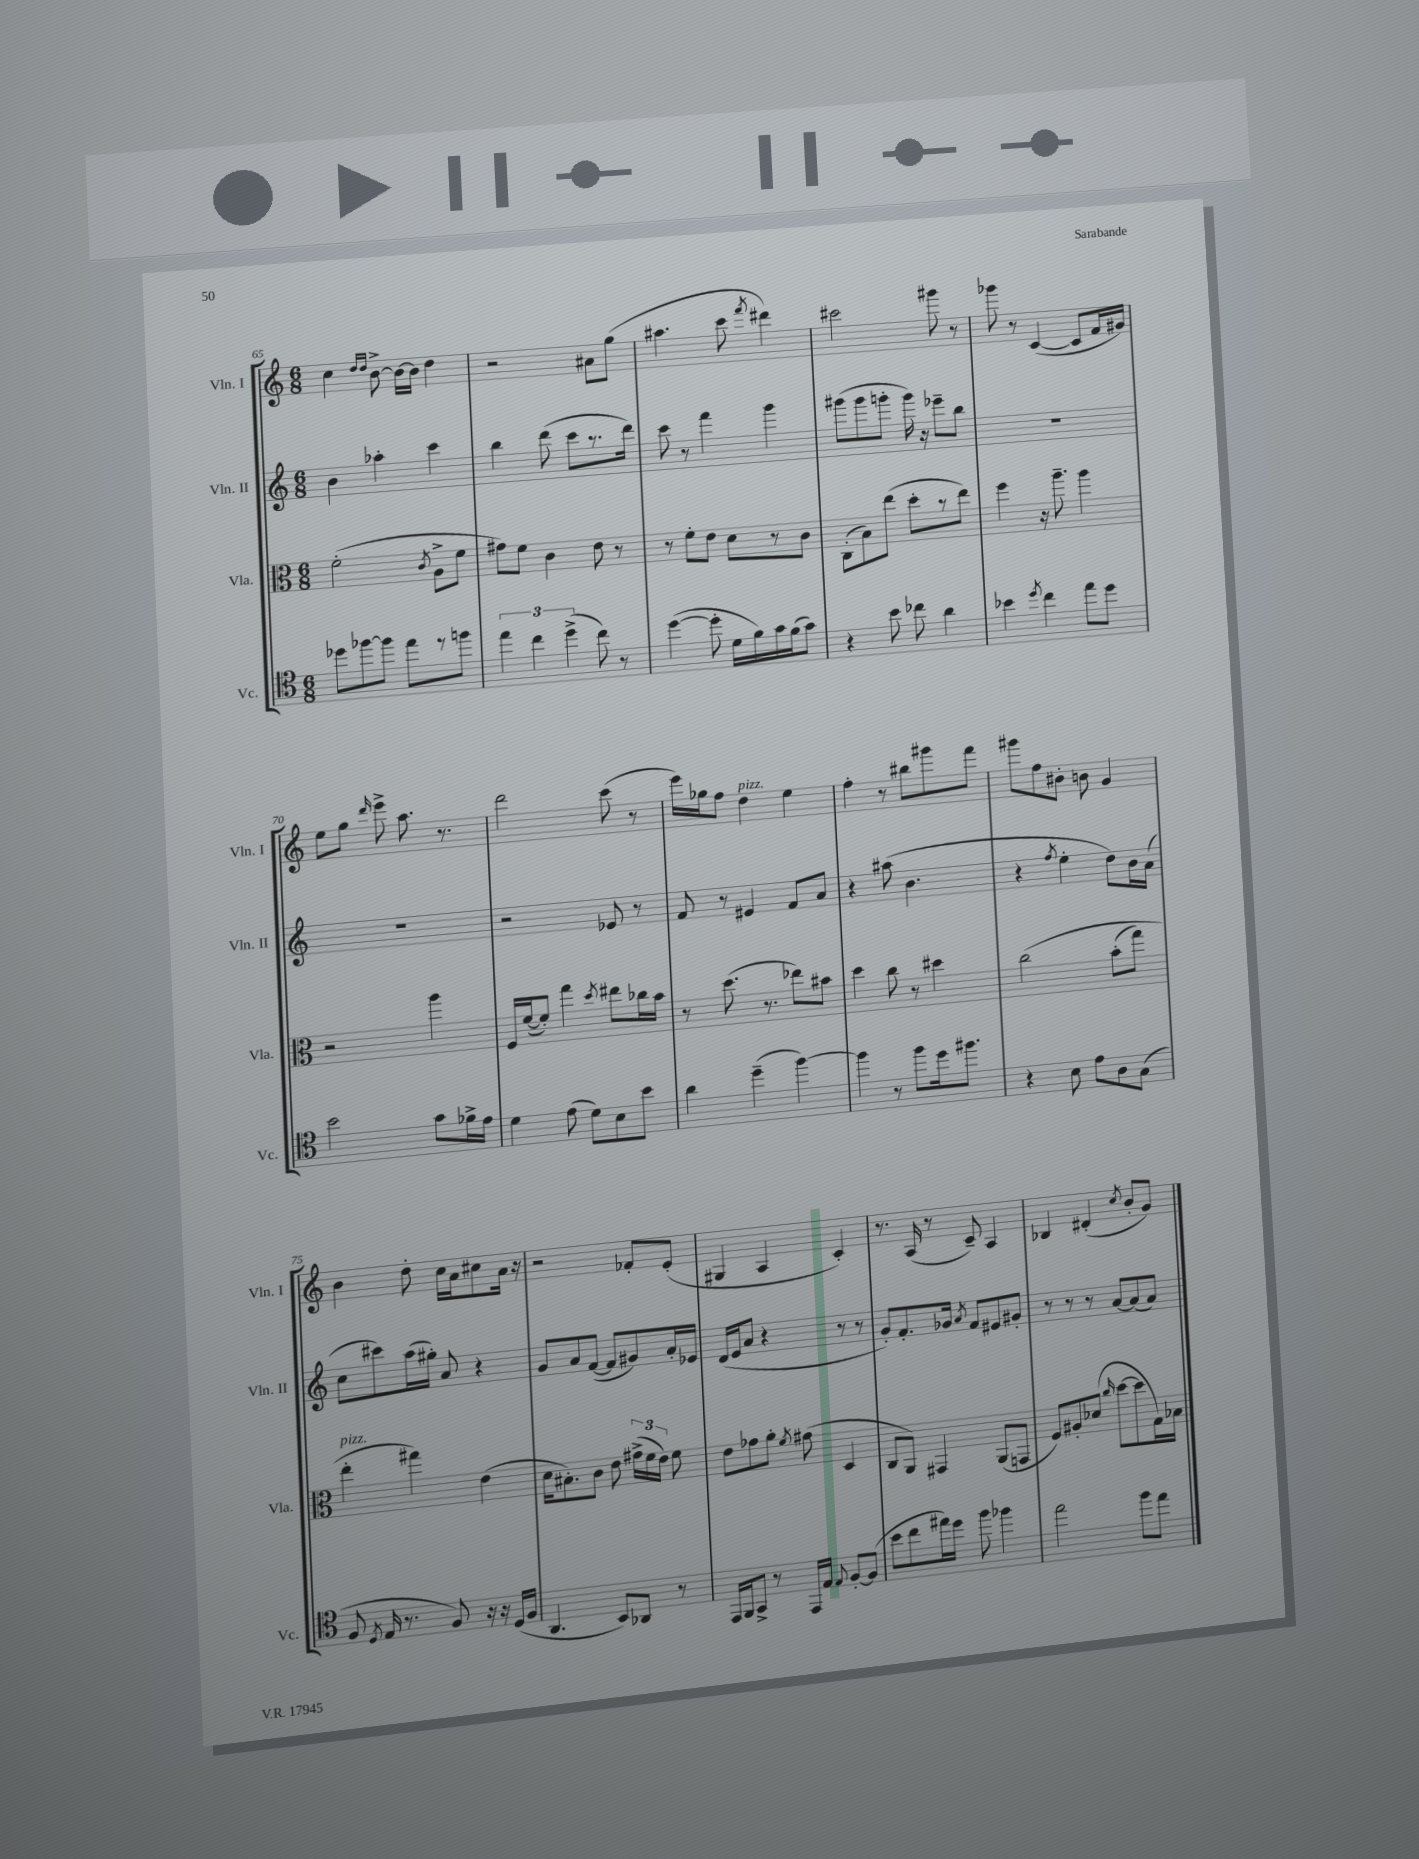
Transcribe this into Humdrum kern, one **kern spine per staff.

**kern	**kern	**kern	**kern
*staff4	*staff3	*staff2	*staff1
*clefC4	*clefC3	*clefG2	*clefG2
*k[]	*k[]	*k[]	*k[]
*M6/8	*M6/8	*M6/8	*M6/8
8dd-	(2f'	4b	4cc
[8ff-	.	.	.
.	.	.	16qqdd
.	.	.	16qqdd
8ff-]	.	4aa-'	[8b^
8ee	.	.	16b_
.	.	.	16b]
.	8qc	.	.
8r	8A^	4ccc	4dd
8ff	8f	.	.
=	=	=	=
6ee	8g#)	4bb	2r
.	8f	.	.
6cc	.	.	.
.	4c	(8ddd	.
(6dd^	.	.	.
.	.	8ccc	.
8cc)	8e	8.r	8a#
8r	8r	.	(8gg
.	.	16ddd)	.
=	=	=	=
([4dd	8r	8ccc	4.aa#
.	8f'	8r	.
8dd']	8e	4fff	.
16d	8d	.	8ccc
16f)	.	.	.
.	.	.	8qfff
16g	8r	4ggg	4ddd#)
(16f	.	.	.
8g)	8c	.	.
=	=	=	=
4r	(8C'	(8ggg#	2ccc#
.	8B)	8ggg#	.
8b	(8ee	8ggg'	.
8cc-	8dd'	16ggg)	.
.	.	16r	.
4a	8r	8eee-~	8ggg#
.	8ee)	8bb	8r
=	=	=	=
4b-	4ff	2.r	8ggg-
.	.	.	8r
8qdd	.	.	.
4cc	16r	.	([4c
.	8.aa~	.	.
8ee	4aa	.	8c]
8dd	.	.	16f
.	.	.	16g#)
=	=	=	=
2b	2r	2.r	8ee
.	.	.	8gg
.	.	.	16qqddd
.	.	.	8eee^
.	.	.	8.aa
8g	4aa	.	.
.	.	.	8.r
16f-^	.	.	.
16e	.	.	.
=	=	=	=
4d	16F	2r	2ddd
.	([16f	.	.
.	8f'])	.	.
(8e	4gg	.	.
8d)	.	.	.
.	8qdd	.	.
8B	8ee#	8e-	(8ccc
8b	16cc-	8r	8r
.	16b	.	.
=	=	=	=
4a	8r	8f	16eee)
.	.	.	16gg-
.	(8.dd	8r	8ff
(4dd~	.	4e#	4dd
.	8.r	.	.
[4ff)	8ee-)	8f	4ee
.	8b#	8a	.
=	=	=	=
4ff]	4dd	4r	4ff'
8r	8cc	(8aa#	8r
8ff	8r	4.b	8bb#
16dd	4dd#	.	8ggg#
8.ff#	.	.	.
.	.	.	8fff
=	=	=	=
4r	&(2cc	4r	8ggg#
.	.	.	8ff
.	.	8qff	.
8B	.	4ee'	8b#'
8e	.	.	8b
8A	(8b'	8dd)	4g
(8G	8gg)	16b	.
.	.	(16a	.
=	=	=	=
8F	4ee'	8cc	4b
8qD	.	.	.
16E	.	8ccc#)	.
8.r	.	.	.
.	4gg#&)	(16aa	8dd'
.	.	16gg#')	.
8F)	.	8a	16cc
.	.	.	16a
16r	(4e	4r	8cc#
16r	.	.	.
(16D	.	.	16a
16F	.	.	16r
=	=	=	=
4.AA	16d	8g	2r
.	8.B#')	.	.
.	.	8a	.
.	8c	([8f	.
8BB)	8e	8f]	.
8AA-	(24g#^	8g#)	8f-'
.	24f	.	.
.	24e)	.	.
8r	8f	16a'	(8e'
.	.	16e-	.
=	=	=	=
16EE	8e	(16d	4G#
16FF	.	16e	.
8GG^	8g-	8a	.
8r	8a'	4r	4A
.	8qf	.	.
16EE	(8g#	.	.
16E	.	.	.
8qqE	.	.	.
[8F'	4D	8r	4c')
(8F]	.	8r	.
=	=	=	=
8b	8C	8g')	8.r
8cc	8AA)	8.f'	.
.	.	.	(16A
16ee#)	4GG#	.	8r
16dd	.	16g-	.
.	.	8qa	.
8ff	.	8f	8c~)
4ff-	(8AA	8e#	4A
.	8GG	8g#'	.
=	=	=	=
2ee	8F)	8r	4B-
.	8A#'	8r	.
.	(8d-	8r	(4d#'
.	16qqcc	.	.
.	[8dd	[8a	.
.	.	.	8qcc
8ff	8dd]	(8a]	8b'
8ee	16G)	8a)	8g)
.	16B-	.	.
==	==	==	==
*-	*-	*-	*-
